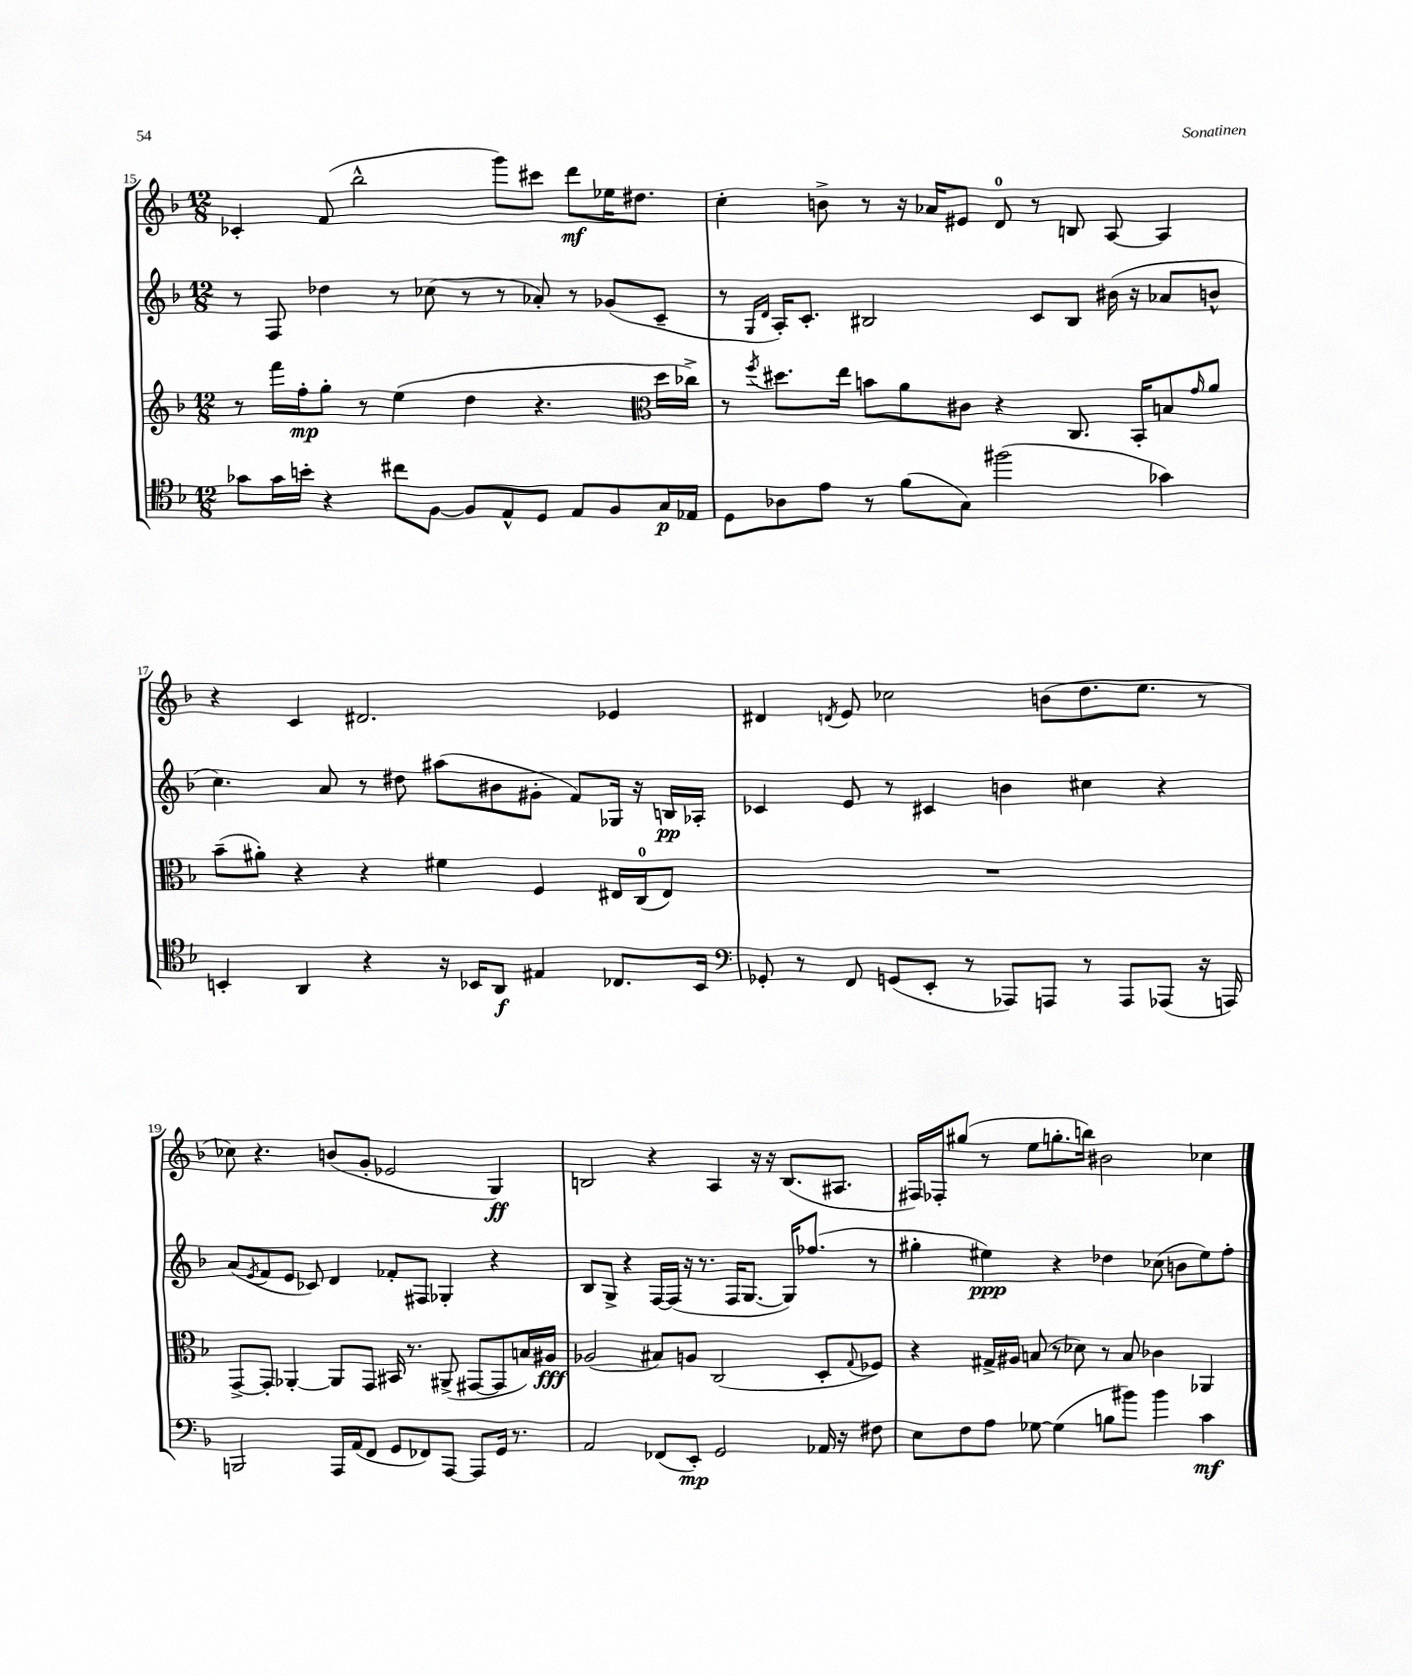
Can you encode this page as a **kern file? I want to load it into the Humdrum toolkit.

**kern	**kern	**kern	**kern
*staff4	*staff3	*staff2	*staff1
*clefC4	*clefG2	*clefG2	*clefG2
*k[b-]	*k[b-]	*k[b-]	*k[b-]
*M12/8	*M12/8	*M12/8	*M12/8
8g-\L	8r	8r	4c-'/
16g-\L	16fff\LL	8F/	.
16b'\JJ	16ff'\J	.	.
4r	8gg'\J	4dd-\	(8f/
.	8r	.	2bb-^^\
8cc#\L	(4ee\	8r	.
[8F\J	.	(8cc-\	.
8F/]L	4dd\	8r	.
8E^^/	.	8r	8ggg\L)
8D/J	4.r	8a-'/)	8ccc#\J
8E/L	.	8r	8ddd\L
8F/	.	(8g-/L	16ee-\K
.	.	.	8.dd#\J
*	*clefC3	*	*
16G/L	16dd\LL	8c~/J	.
16E-/JJ	16cc-^\JJ)	.	.
=	=	=	=
8D\L	8r	8r	4cc'\
.	.	16qqG/LL	.
.	8qff/	16qqd/JJ	.
8A-\	8.dd#\L	16A'/LK)	.
.	.	8.c'/J	.
8e\J	.	.	8b^\
.	16ee\Jk	.	.
8r	8b\L	2B#/	8r
(8f\L	8a\	.	16r
.	.	.	16a-/LK
8G\J)	8c#\J	.	8e#/J
(2ff#\	4r	.	8d/
.	.	8c/L	8r
.	8.C/	8B#/J	8B/
.	.	(16b#\	[8A/
.	16BB-'/LK	16r	.
4g-\)	8B/	8a-/L	4A/]
.	16qqg/	.	.
.	8a/J	8b^^/J	.
=	=	=	=
4BB'/	(8b-~\L	4.cc\)	4r
.	8a#'\J)	.	.
4AA/	4r	.	4c/
.	.	8a/	.
4r	4r	8r	2.d#/
.	.	8dd#\	.
16r	4f#\	(8aa#\L	.
16BB-/LK	.	.	.
8AA/J	.	8b#\	.
4E#/	4F/	8g#'\J	.
.	.	8f/L)	.
8.C-/L	16E#/LL	16G-/Jk	4e-/
.	(16C/J	16r	.
.	8E#/J)	16B/LL	.
16BB-/Jk	.	16A-'/JJ	.
=	=	=	=
*clefF4	*	*	*
8GG-'/	1.r	4c-/	4d#/
8r	.	.	.
.	.	.	8qd/
8FF/	.	8e/	8e/
(8GG/L	.	8r	2cc-\
8EE'/J	.	4c#/	.
8r	.	.	.
8AAA-/L)	.	4b\	.
8AAA/J	.	.	(8b\L
8r	.	4cc#\	8.dd\
8AAA/L	.	.	.
.	.	.	8.ee\J
(8AAA-/J	.	4r	.
16r	.	.	8r
16AAA/)	.	.	.
=	=	=	=
2BBB/	[8GG^/L	(8a/L	8cc-\)
.	.	8qe/	.
.	8GG'/]J	8f/	4.r
.	[4AA-'/	8e/J	.
.	.	8c-/)	.
16AAA/LL	8AA-/]L	4d/	(8b/L
(16AA/J	.	.	.
8FF/J	8GG/J	.	8g'/J
8GG/L	16BB#/	8f-'/L	2e-/
.	8.r	.	.
8FF-/)	.	8F#/J	.
[8AAA/J	(8AA#^/	4G-'/	.
8AAA/]L	[8GG#/L	.	.
16GG/Jk	8GG#/]	4r	4G/)
8.r	.	.	.
.	16B/L)	.	.
.	16A#/JJ	.	.
=	=	=	=
2AA/	(2A-/	8B-/L	2B/
.	.	8G^/J	.
.	.	4r	.
(8FF-/L	8B#/L)	[16F/LL	4r
.	.	(16F/]JJ	.
8EE'/J)	8A/J	16r	.
.	.	8.r	.
2GG/	(2C/	.	4A/
.	.	16F/LK	.
.	.	[8.G/J	.
.	.	.	16r
.	.	.	16r
.	.	16G/]LK)	(8.B/L
.	.	(8.ff-/J	.
16AA-/	8D'/L	.	.
16r	.	.	8.A#/J
.	8qqG/	.	.
8F#\	8F-/J)	8r	.
=	=	=	=
8E\L	4r	4gg#'\	16F#/LL)
.	.	.	16F-'/J
8F\	.	.	(8gg#/J
8A\J	16G#^/LL	4ee#\)	8r
.	16A#/JJ	.	.
[8G-\	(8B/	.	8ee\L
(4G-\]	8r	4r	8.gg'\
.	8d-\)	.	.
.	.	.	16bb\Jk)
8B\L	8r	4dd-\	2b#\
8b#\J)	8B/	.	.
4b#\	4c-\	(8cc-\	.
.	.	8b\L	.
4c\	4AA-/	8ee#\)	4cc-\
.	.	8ff'\J	.
==	==	==	==
*-	*-	*-	*-
